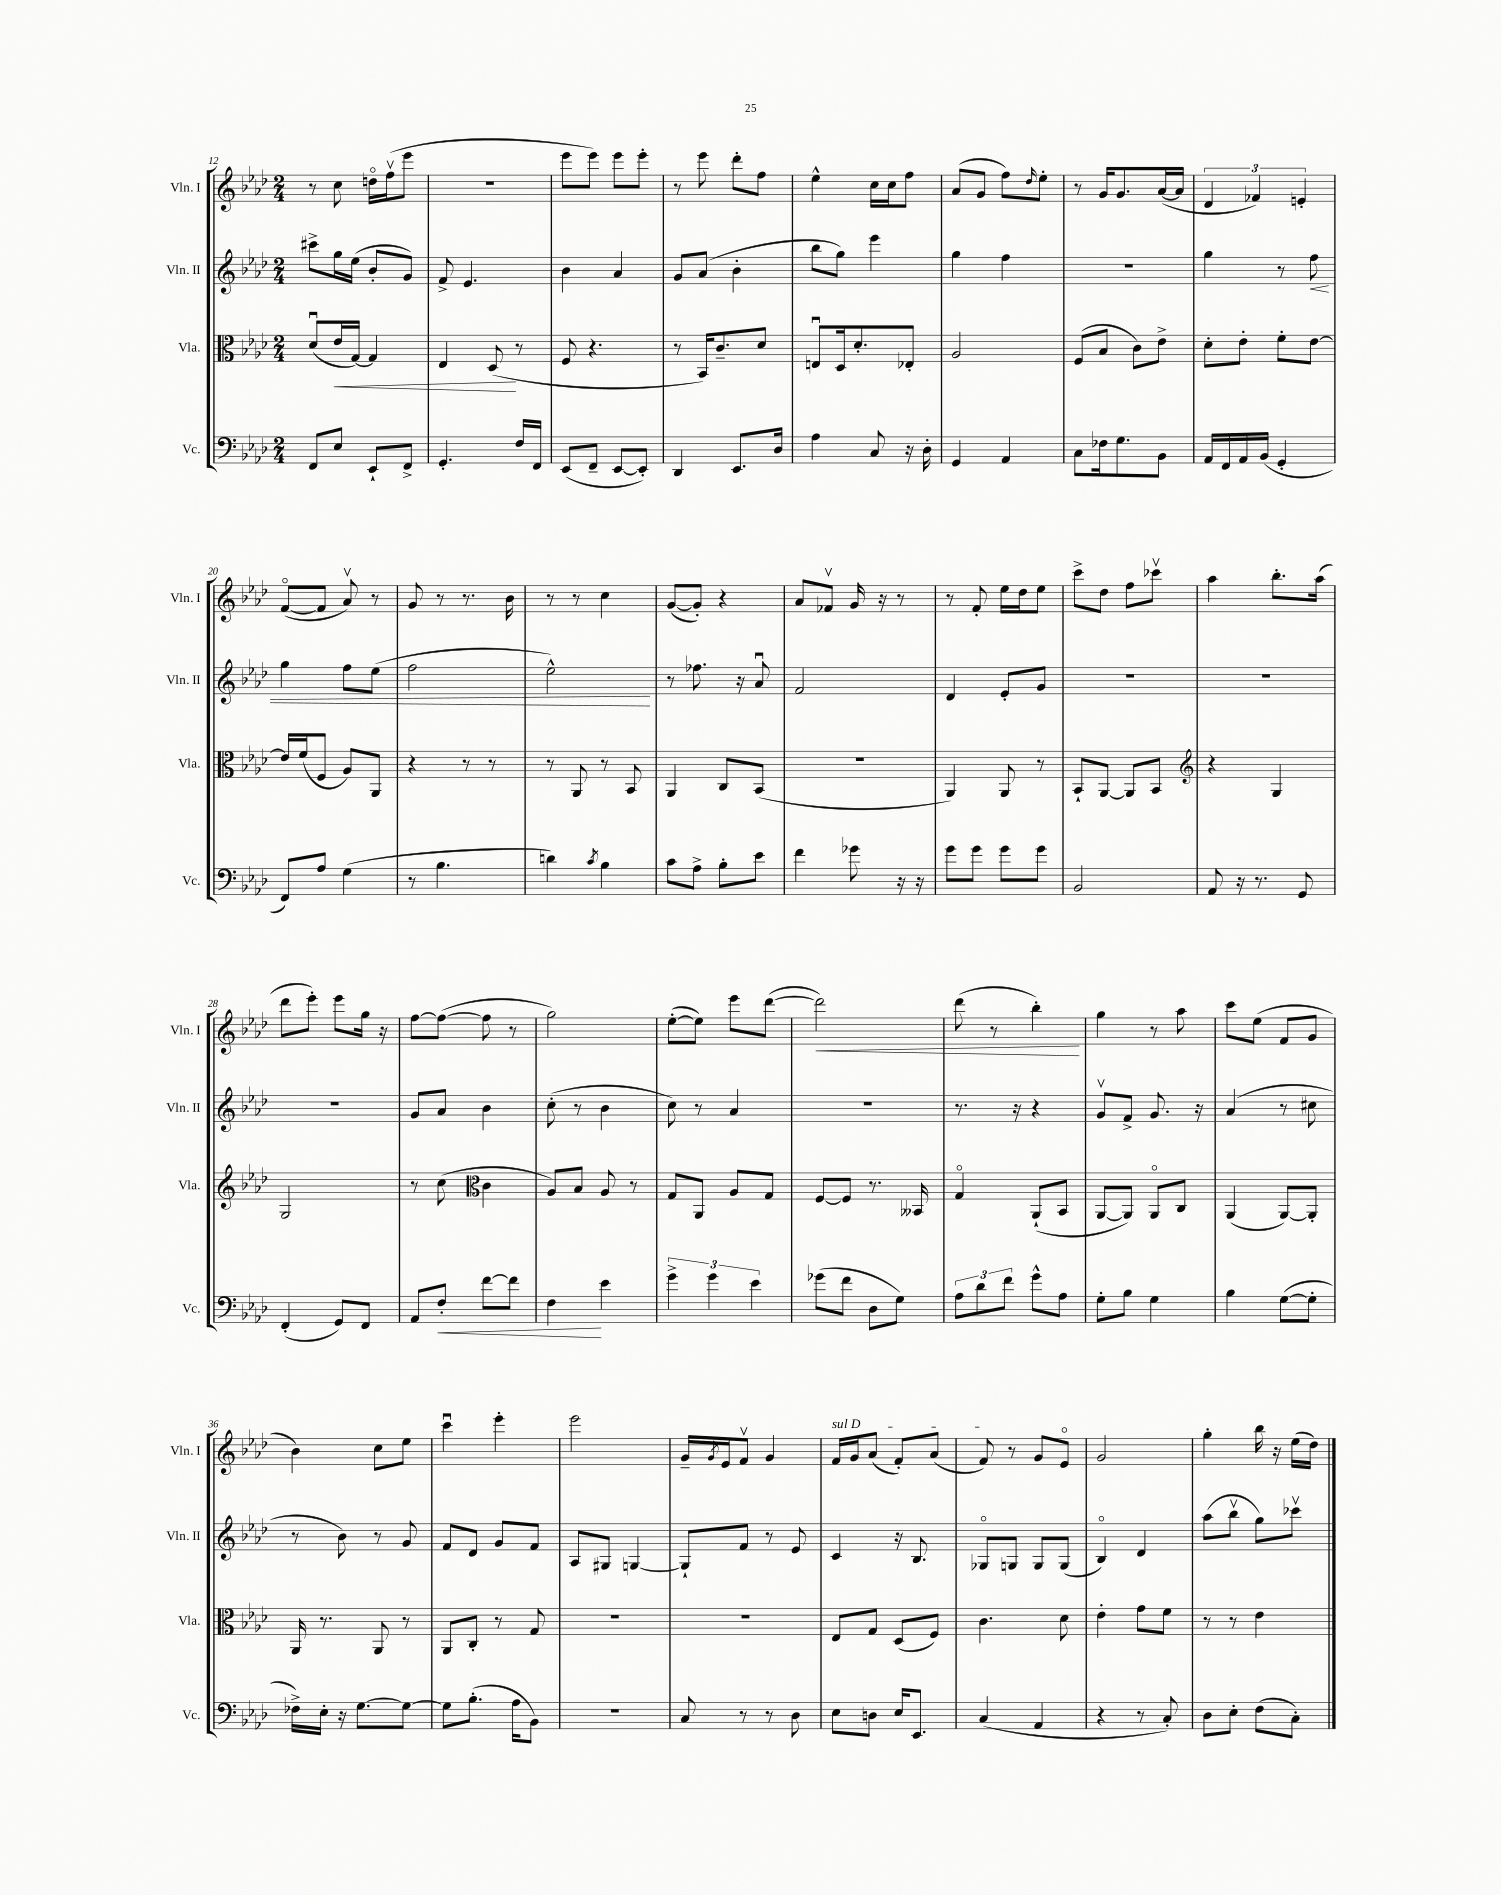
<<
\new StaffGroup <<
\new Staff = "s0" \with { instrumentName = "Vln. I" shortInstrumentName = "Vln. I" } {
    \clef treble \key aes \major \numericTimeSignature \time 2/4
    r8 c''8 d''16\flageolet f''16\upbow( ees'''8 |
    R2 |
    ees'''8 ees'''8) ees'''8 ees'''8-. |
    r8 ees'''8 des'''8-. f''8 |
    ees''4-^ c''16 c''16 f''8 |
    aes'8( g'8 f''8) \grace { des''16 } ees''8-. |
    r8 g'16 g'8. aes'16~( aes'16 |
    \tuplet 3/2 { des'4 fes'4) e'4-. } |
    f'8~\flageolet( f'8 aes'8\upbow) r8 |
    g'8 r8 r8. bes'16 |
    r8 r8 c''4 |
    g'8~( g'8-.) r4 |
    aes'8 fes'8\upbow g'16 r16 r8 |
    r8 f'8-. ees''16 des''16 ees''8 |
    c'''8-> des''8 f''8 ces'''8\upbow |
    aes''4 bes''8.-. aes''16( |
    des'''8 ees'''8-.) ees'''8 g''16 r16 |
    f''8~ f''8~( f''8 r8 |
    g''2) |
    ees''8~-.( ees''8) ees'''8 des'''8~( |
    des'''2\<) |
    des'''8( r8 bes''4-.\!) |
    g''4 r8 aes''8 |
    c'''8 ees''8( f'8 g'8 |
    bes'4) c''8 ees''8 |
    c'''4\downbow ees'''4-. |
    ees'''2 |
    g'16-- \acciaccatura { g'8 } ees'16 f'8\upbow g'4 |
    \once \override TextSpanner.bound-details.left.text = \markup { \italic "sul D" } f'16\startTextSpan g'16 aes'8( f'8-.) aes'8( |
    f'8\stopTextSpan) r8 g'8 ees'8\flageolet |
    g'2 |
    g''4-. bes''16 r16 ees''16( des''16) \bar "|." |
}
\new Staff = "s1" \with { instrumentName = "Vln. II" shortInstrumentName = "Vln. II" } {
    \clef treble \key aes \major \numericTimeSignature \time 2/4
    cis'''8-> g''16 ees''16( bes'8-. g'8) |
    f'8-> ees'4. |
    bes'4 aes'4 |
    g'8 aes'8( bes'4-. |
    bes''8 g''8) ees'''4 |
    g''4 f''4 |
    R2 |
    g''4 r8 f''8\< |
    g''4 f''8 ees''8( |
    f''2 |
    ees''2-^\!) |
    r8 fes''8. r16 aes'8\downbow |
    f'2 |
    des'4 ees'8-. g'8 |
    R2 |
    R2 |
    R2 |
    g'8 aes'8 bes'4 |
    c''8-.( r8 bes'4 |
    c''8) r8 aes'4 |
    R2 |
    r8. r16 r4 |
    g'8\upbow f'8-> g'8. r16 |
    aes'4( r8 cis''8 |
    r8 bes'8) r8 g'8 |
    f'8 des'8 g'8 f'8 |
    aes8 gis8 g4~ |
    g8-! f'8 r8 ees'8 |
    c'4 r16 bes8. |
    ges8\flageolet g8 g8 g8( |
    bes4\flageolet) des'4 |
    aes''8( bes''8\upbow g''8) ces'''8\upbow \bar "|." |
}
\new Staff = "s2" \with { instrumentName = "Vla." shortInstrumentName = "Vla." } {
    \clef alto \key aes \major \numericTimeSignature \time 2/4
    des'8\downbow( ees'16\< g16~) g4 |
    ees4 des8\!( r8 |
    f8 r4. |
    r8 bes,16) c'8.-- des'8 |
    e8\downbow des16 des'8.-. ees8-. |
    aes2 |
    f8( bes8 c'8) ees'8-> |
    des'8-. ees'8-. f'8-. ees'8~ |
    ees'16 f'16( f8 aes8) aes,8 |
    r4 r8 r8 |
    r8 aes,8 r8 bes,8 |
    aes,4 c8 bes,8( |
    r2 |
    aes,4) aes,8 r8 |
    bes,8-! aes,8~ aes,8 bes,8 |
    \clef treble r4 g4 |
    g2 |
    r8 c''8( \clef alto c'4 |
    aes8) bes8 aes8 r8 |
    g8 aes,8 aes8 g8 |
    f8~ f8 r8. beses,16 |
    g4\flageolet aes,8-!( bes,8 |
    aes,8~ aes,8) aes,8\flageolet c8 |
    aes,4( aes,8~) aes,8-. |
    aes,16 r8. aes,8 r8 |
    aes,8 c8-. r8 g8 |
    R2 |
    R2 |
    ees8 g8 des8( f8) |
    c'4. des'8 |
    ees'4-. g'8 f'8 |
    r8 r8 ees'4 \bar "|." |
}
\new Staff = "s3" \with { instrumentName = "Vc." shortInstrumentName = "Vc." } {
    \clef bass \key aes \major \numericTimeSignature \time 2/4
    f,8 ees8 ees,8-! f,8-> |
    g,4.-. f16 f,16 |
    ees,8( f,8-- ees,8~ ees,8-.) |
    des,4 ees,8. des16 |
    aes4 c8 r16 des16-. |
    g,4 aes,4 |
    c8 fes16 g8. bes,8 |
    aes,16 f,16 aes,16 bes,16( g,4-. |
    f,8) aes8 g4( |
    r8 bes4. |
    d'4) \acciaccatura { c'8 } bes4 |
    c'8 aes8-> bes8-. ees'8 |
    f'4 ges'8 r16 r16 |
    g'8 g'8 g'8 g'8 |
    bes,2 |
    aes,8 r16 r8. g,8 |
    f,4-.( g,8) f,8 |
    aes,8 f8-.\< f'8~ f'8 |
    f4\! ees'4 |
    \tuplet 3/2 { g'4-> g'4 ees'4 } |
    ges'8( f'8 des8 g8) |
    \tuplet 3/2 { aes8 des'8 f'8 } g'8-^ aes8 |
    g8-. bes8 g4 |
    bes4 g8~( g8-. |
    fes16->) ees16-. r16 g8.~ g8~ |
    g8 bes8.-.( aes16 bes,8) |
    R2 |
    c8 r8 r8 des8 |
    ees8 d8 ees16 ees,8. |
    c4( aes,4 |
    r4 r8 c8-.) |
    des8 ees8-. f8( c8-.) \bar "|." |
}
>>
>>
\layout { \context { \Score currentBarNumber = #12 } }
